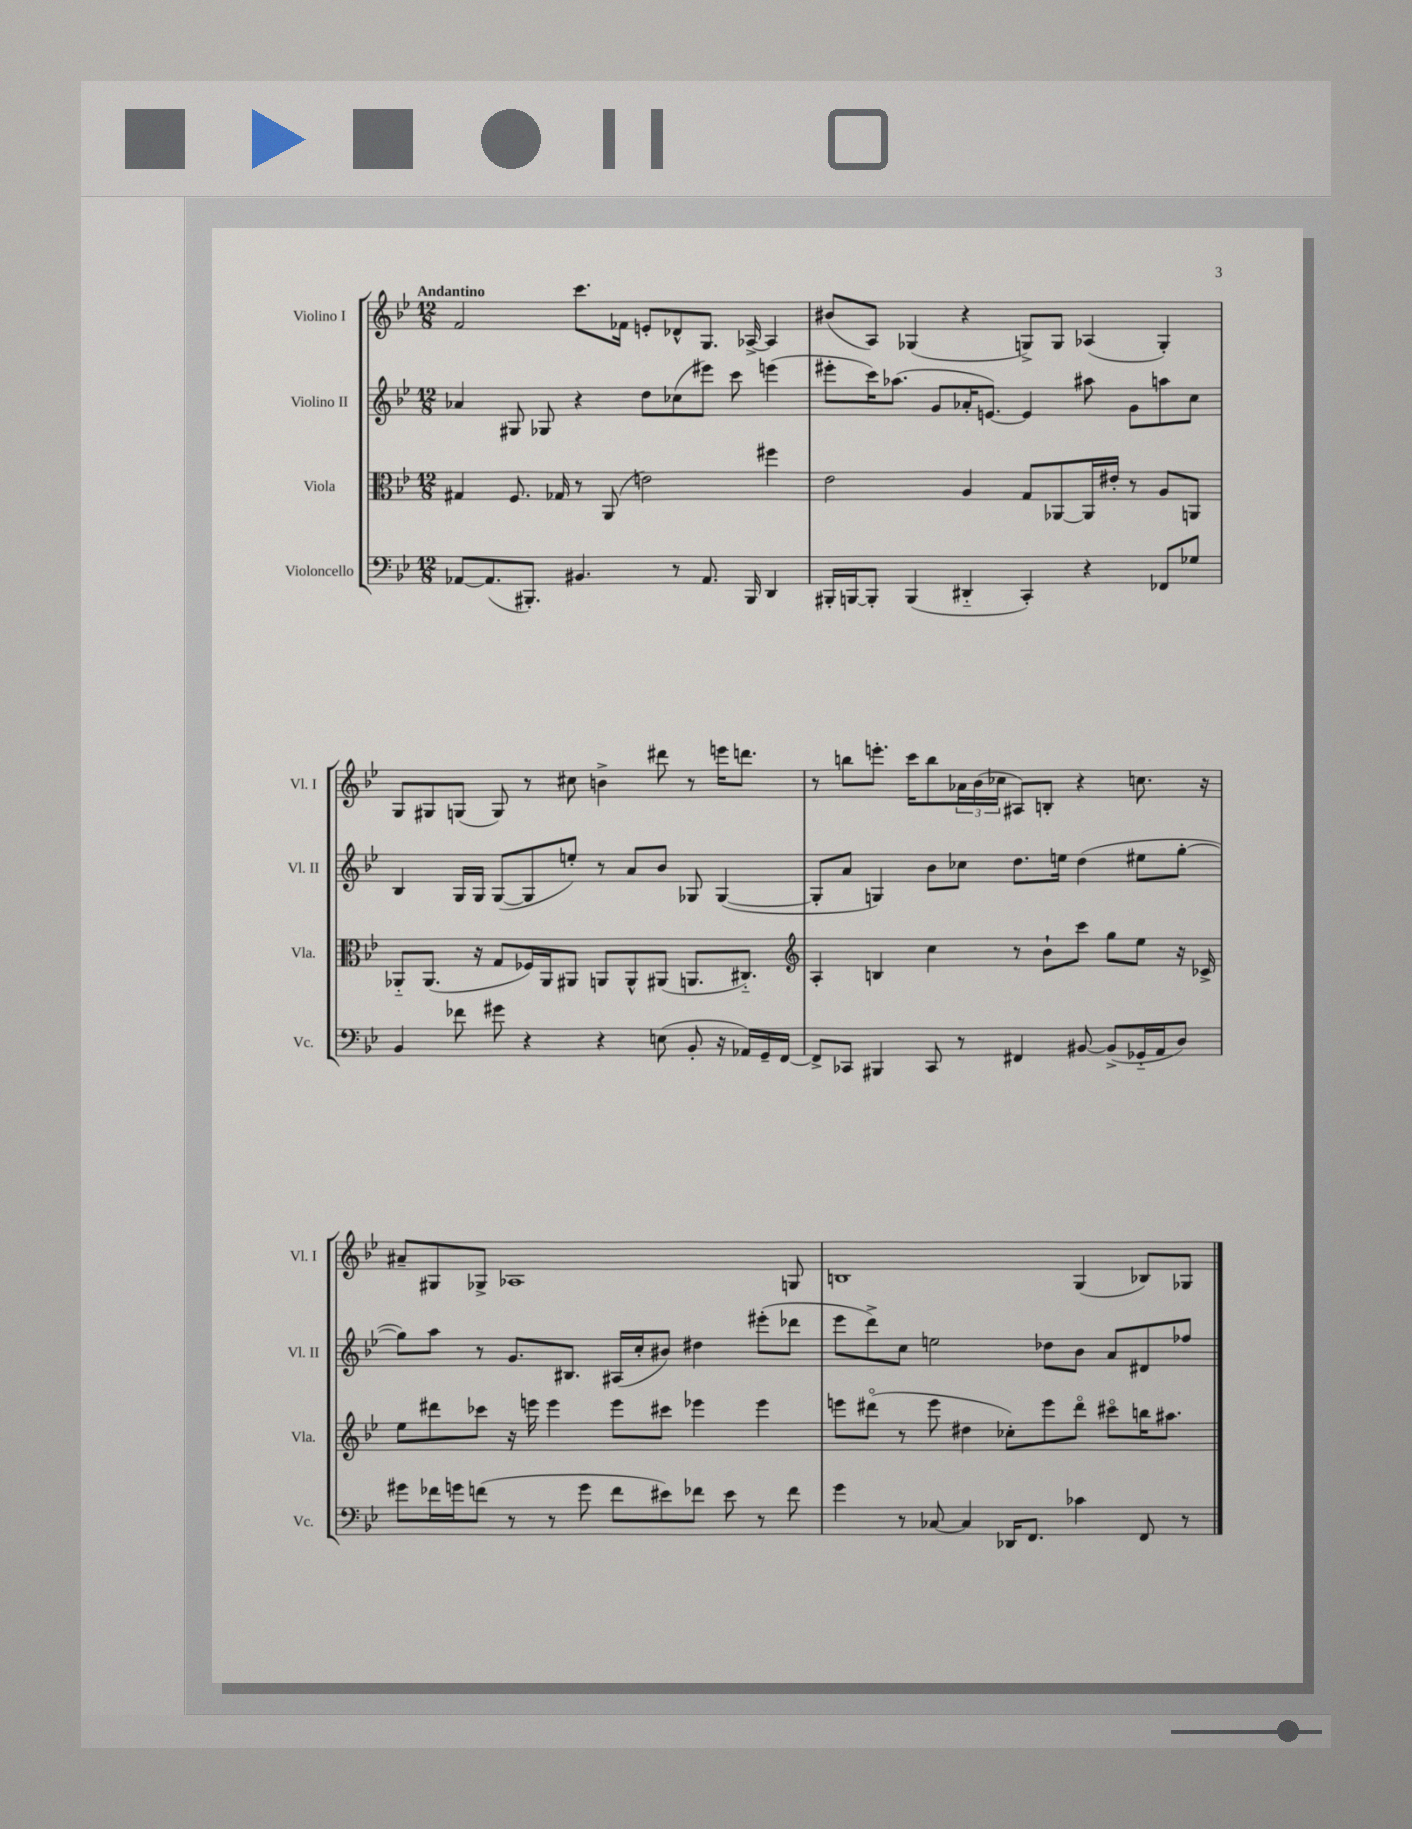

**kern	**kern	**kern	**kern
*staff4	*staff3	*staff2	*staff1
*clefF4	*clefC3	*clefG2	*clefG2
*k[b-e-]	*k[b-e-]	*k[b-e-]	*k[b-e-]
*M12/8	*M12/8	*M12/8	*M12/8
[8AA-	4G#	4a-	2f
(8.AA-]	.	.	.
.	8.F	8G#	.
8.BBB#')	.	.	.
.	.	8G-	.
.	16G-	.	.
4.BB#	8r	4r	8.ccc
.	(8AA	.	.
.	.	.	16f-
.	2e)	8dd	8e'
8r	.	(8cc-	8d-^^
8.AA-	.	8eee#)	8.G
.	.	8ccc	.
16BBB#	.	.	[16A-^
4DD	4ff#	(4eee	4A-]
=	=	=	=
16BBB#'	2e-	8eee#'	(8b#
[16BBB	.	.	.
8BBB']	.	16ccc)	8A)
.	.	(8.aa-	.
(4BBB	.	.	(4G-
.	.	8g	.
4DD#'~	4A	16a-'	4r
.	.	[8.e)	.
4CC')	8G	4e]	8G^)
.	[8AA-	.	8G
4r	16AA-]	8aa#	(4A-
.	16e#'	.	.
.	8r	8g	.
8FF-	8A	8aa	4G')
8G-	8AA	8cc	.
=	=	=	=
4BB-	8AA-'~	4B-	8G
.	(8.AA-	.	8G#
8f-	.	16G	(8G
.	16r	16G	.
8g#	8G	([8G	8G)
4r	16F-)	8G]	8r
.	16AA-	.	.
.	8AA#	8ee')	8cc#
4r	8AA	8r	4b^
.	8AA^^	8a	.
(8E	(8AA#	8b-	8ddd#
8BB-'	8.AA	8G-	8r
16r	.	([4G-	16eee
16AA-)	8.C#'~)	.	8.ddd
16GG~	.	.	.
[16FF	.	.	.
=	=	=	=
*	*clefG2	*	*
8FF^]	4A'	8G-']	8r
8CC-	.	8a	8bb
4BBB#	4B	4G)	8.eee'
.	.	.	16ccc
8CC-	4cc	8b-	8bb
8r	.	8cc-	24a-
.	.	.	(24b-
.	.	.	24cc-
4FF#	8r	8.dd	8A#)
.	8b-`	.	8B'
.	.	16ee	.
[8BB#	8ccc	(4dd	4r
(8BB#^]	8gg	.	.
16GG-'~	8ee-	8ee#	8.cc
16AA	.	.	.
8D)	16r	[8gg'	.
.	16c-^	.	16r
=	=	=	=
8g#	8ee-	8gg])	8a#~
16f-	8ddd#	8aa	8G#
16g	.	.	.
(8f	8ccc-	8r	8G-^
8r	16r	8.g	1A-
.	16eee	.	.
8r	4eee	.	.
.	.	8.B#	.
8g	.	.	.
8f	8eee	(16A#	.
.	.	16cc'	.
8e#)	8ccc#	8b#)	.
8f-	4eee-	4dd#	.
8e#	.	.	.
8r	4eee-	(8eee#'	.
8f-	.	8ddd-	8G
=	=	=	=
4g	8eee	8eee-	1B
.	(8ddd#o	8ddd^)	.
8r	8r	8cc	.
[8C-	8eee	2ee	.
4C-]	4dd#	.	.
16DD-	8cc-')	.	.
8.FF	.	.	.
.	8eee	8dd-	.
4c-	8ddd#o	8b-	(4G
.	8ccc#o	8a	.
8FF	16bb	8d#	8B-)
.	8.aa#	.	.
8r	.	8ff-	8G-
==	==	==	==
*-	*-	*-	*-
